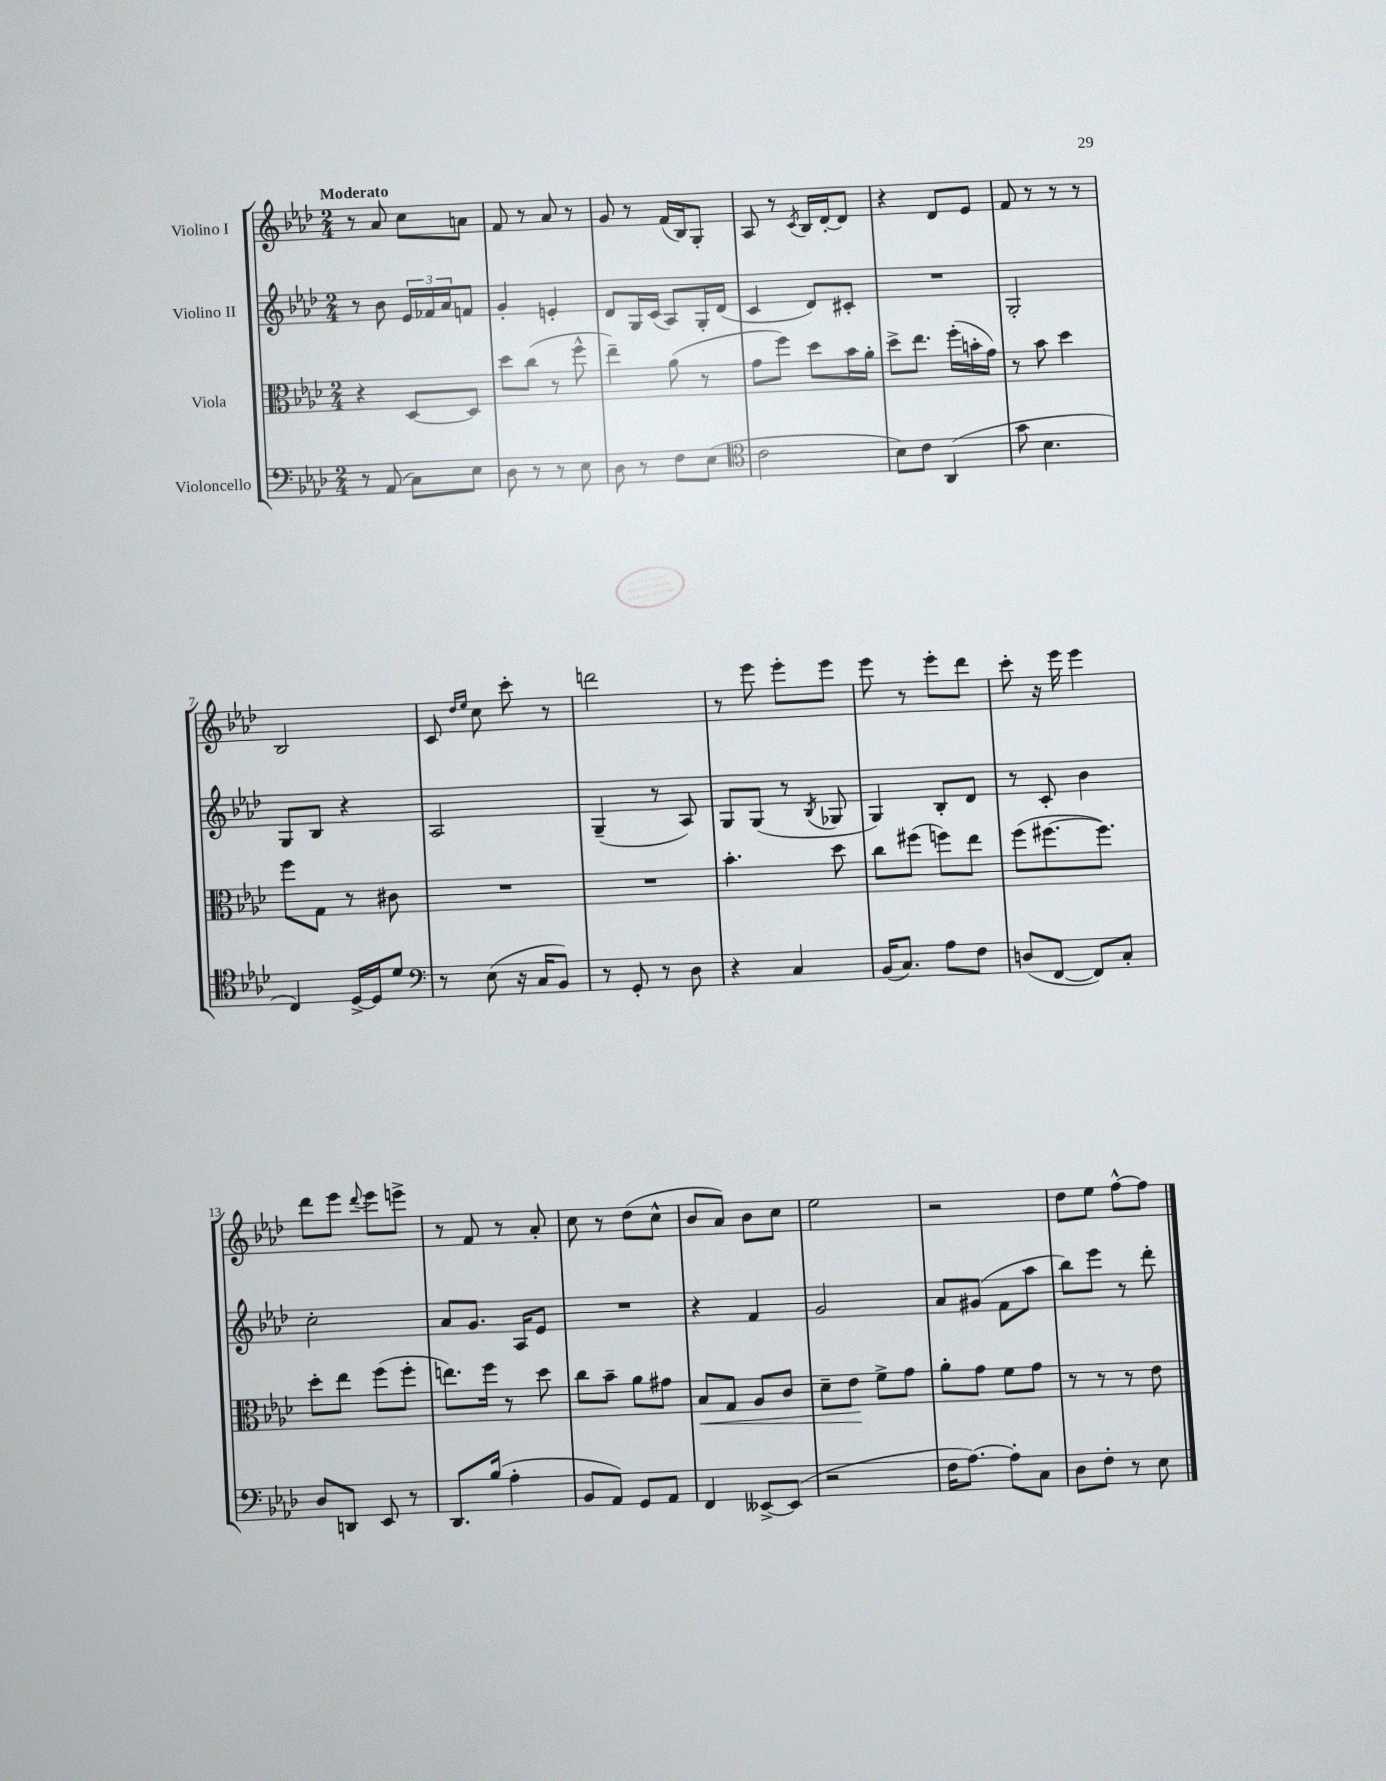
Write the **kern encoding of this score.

**kern	**kern	**kern	**kern
*staff4	*staff3	*staff2	*staff1
*clefF4	*clefC3	*clefG2	*clefG2
*k[b-e-a-d-]	*k[b-e-a-d-]	*k[b-e-a-d-]	*k[b-e-a-d-]
*M2/4	*M2/4	*M2/4	*M2/4
8r	4r	8r	8r
(8AA-	.	8b-	8a-
8C)	[8D-	24e-	8cc
.	.	24f-	.
.	.	24a-	.
8E-	8D-]	8f	8a
=	=	=	=
8D-	8dd-	4g'	8f
8r	(8cc	.	8r
8r	8r	4e'	8a-
8E-	8ff^^	.	8r
=	=	=	=
8D-	4ee-~)	8d-	8g
8r	.	16G	8r
.	.	(16c	.
8F	(8a-	8A-)	(16f
.	.	.	16B-)
(8E-	8r	16G'	8G'
.	.	(16d-	.
=	=	=	=
*clefC4	*	*	*
2c	8g	4c	8A-
.	8ff)	.	8r
.	.	.	8qc
.	8dd-	8d-)	16B-
.	.	.	[16d-'
.	16b-	8c#'	8d-]
.	16a-'	.	.
=	=	=	=
8B-)	8dd-^	2r	4r
8c	8.ee-	.	.
(4AA-	.	.	8d-
.	(16ff'	.	.
.	16b'	.	8e-
.	16g)	.	.
=	=	=	=
8g	8r	2G'	8f
4.B-	8b-	.	8r
.	4dd-	.	8r
.	.	.	8r
=	=	=	=
4C)	8ff	8G	2B-
.	8G	8B-	.
[16D-^	8r	4r	.
16D-]	.	.	.
8d-	8c#	.	.
=	=	=	=
*clefF4	*	*	*
8r	2r	2A-	8c
.	.	.	16qqdd-
.	.	.	16qqee-
(8E-	.	.	8cc
16r	.	.	8ccc'
16C	.	.	.
8BB-)	.	.	8r
=	=	=	=
8r	2r	(4G~	2ddd
8GG'	.	.	.
8r	.	8r	.
8D-	.	8A-)	.
=	=	=	=
4r	4.b-'	8G	8r
.	.	(8G	8eee-
4C	.	8r	8eee-'
.	.	8qB-	.
.	8dd-	8G-	8eee-
=	=	=	=
(16BB-	8cc	4G)	8eee-
8.C)	.	.	.
.	(8ff#	.	8r
8A-	8ff)	8B-'	8eee-'
8F	8ee-	8d-	8ddd-
=	=	=	=
(8D	(8ff	8r	8ccc'
[8FF	[8.ff#	8c'	16r
.	.	.	16eee-
8FF])	.	4b-	4eee-
.	8.ff#])	.	.
8C'	.	.	.
=	=	=	=
8D-	8dd-'	2cc'	8ddd-
8DD	8ee-	.	8eee-
.	.	.	8qqddd-
8EE-	(8ff	.	8eee-
8r	8ff'	.	8eee^
=	=	=	=
8.DD-	8.ee)	8a-	8r
.	.	8.g	8f
(16B-	16ff	.	.
4A-'	8r	.	8r
.	.	16A-	.
.	8dd-	8e-	8a-'
=	=	=	=
8BB-	8cc	2r	8cc
8AA-)	8b-~	.	8r
8GG	8a-	.	(8dd-
8AA-	8g#	.	8cc^^
=	=	=	=
4FF	8B-	4r	8b-
.	8G	.	8a-)
[8EE--^	8A-	4f	8b-
(8EE--]	8c	.	8cc
=	=	=	=
2r	8d-~	2g	2ee-
.	8e-	.	.
.	8f^	.	.
.	8g	.	.
=	=	=	=
16F	8a-'	8a-	2r
[8.A-)	.	.	.
.	8g	(8g#	.
8A-']	8f	8f	.
8C	8g	8aa-	.
=	=	=	=
8D-	8r	8bb-)	8dd-
8F'	8r	8eee-	8ee-
8r	8r	8r	[8ff^^
8E-	8e-	8ddd-'	8ff]
==	==	==	==
*-	*-	*-	*-
